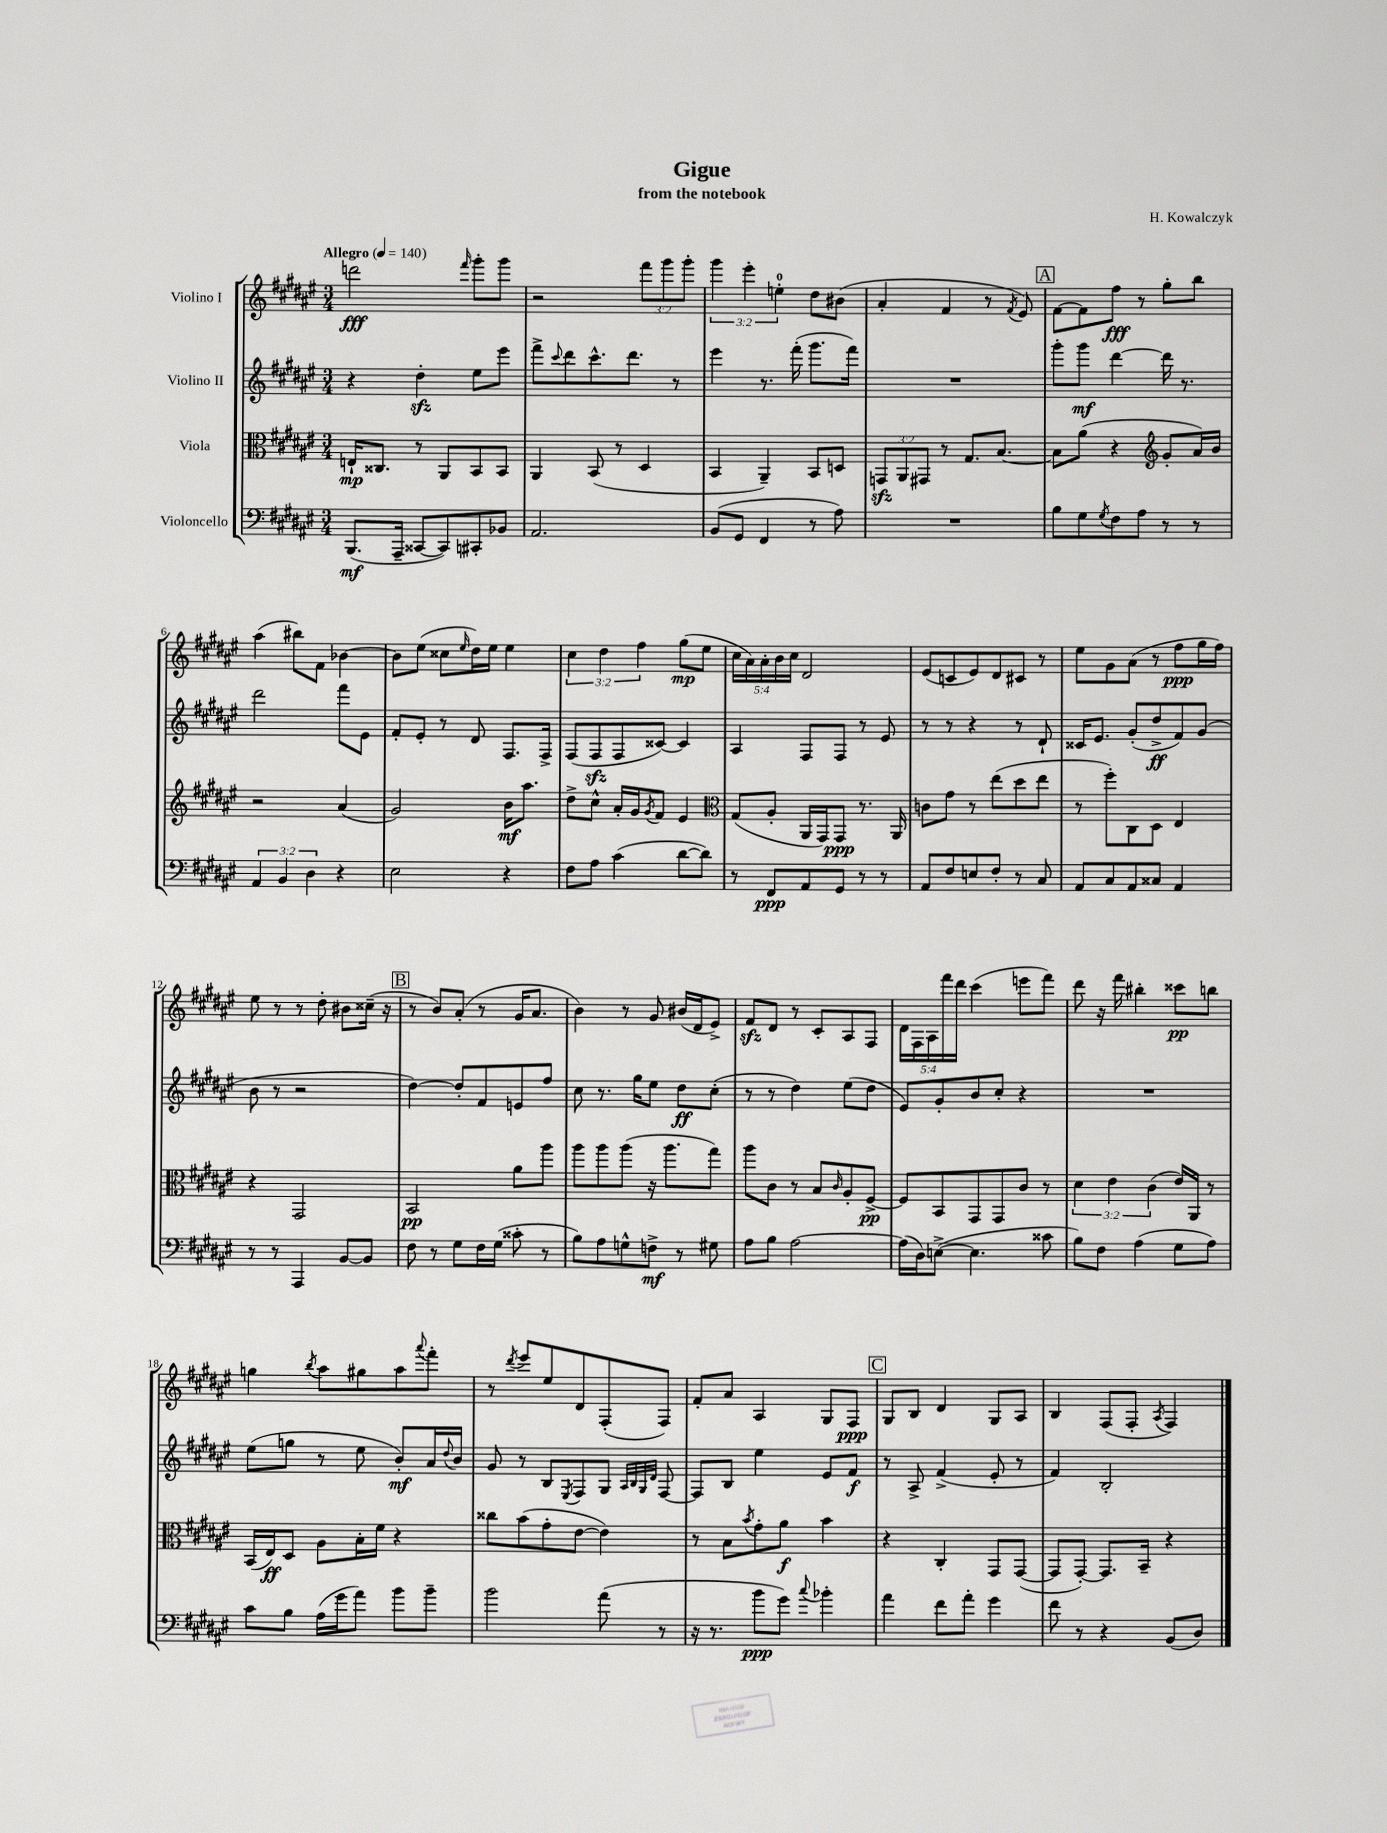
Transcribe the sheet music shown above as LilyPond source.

\header { title = "Gigue" composer = "H. Kowalczyk" subtitle = "from the notebook" }
<<
\new StaffGroup <<
\new Staff = "s0" \with { instrumentName = "Violino I" } {
    \clef treble \key fis \major \numericTimeSignature \time 3/4 \override Staff.TupletNumber.text = #tuplet-number::calc-fraction-text \tempo "Allegro" 4 = 140
    d'''2\fff \grace { fis'''16 } gis'''8-. gis'''8 |
    r2 \tuplet 3/2 { fis'''8 gis'''8 gis'''8-. } |
    \tuplet 3/2 { gis'''4 eis'''4-. e''4-0-. } dis''8 bis'8( |
    ais'4-. fis'4 r8 \acciaccatura { fis'8 } eis'8) |
    \mark \markup { \box "A" } fis'8~ fis'8 fis''8\fff r8 gis''8-. b''8 |
    ais''4( bis''8) fis'8 bes'4~ |
    bes'8 eis''8( cisis''8 \grace { eis''16 } dis''16) eis''16 eis''4 |
    \tuplet 3/2 { cis''4 dis''4 fis''4 } gis''8\mp( eis''8 |
    \tuplet 5/4 { cis''16 ais'16) ais'16-. b'16 cis''16 } dis'2 |
    eis'8( c'8 eis'8) dis'8 cis'8 r8 |
    eis''8 gis'8 ais'8( r8 fis''8\ppp gis''16 fis''16) |
    eis''8 r8 r8 dis''8-. bis'8 cisis''16--( r16 |
    \mark \markup { \box "B" } r8 b'8) ais'8-.( r8 gis'16 ais'8. |
    b'4) r8 gis'8 bis'16( dis'16 eis'8->) |
    fis'8\sfz dis'8 r8 cis'8-. ais8 fis8 |
    \tuplet 5/4 { dis'16 fis16 ais16 fis'''16 dis'''16 } cis'''4( e'''8 fis'''8) |
    dis'''8 r16 fis'''16 bis''4-. cisis'''8\pp b''8 |
    g''4 \acciaccatura { b''8 } ais''8 gis''8 ais''8 \appoggiatura { ais'''8 } fis'''8-. |
    r8 \acciaccatura { dis'''8 } eis'''8 eis''8 dis'8 fis8-.( fis8) |
    fis'8-. ais'8 ais4 gis8 fis8\ppp |
    \mark \markup { \box "C" } gis8 b8 dis'4 gis8 ais8 |
    b4 fis8( fis8-. \acciaccatura { ais8 } fis4) \bar "|." |
}
\new Staff = "s1" \with { instrumentName = "Violino II" } {
    \clef treble \key fis \major \numericTimeSignature \time 3/4
    r4 dis''4-.\sfz eis''8 eis'''8 |
    fis'''8-> \appoggiatura { cis'''8 } dis'''8 cis'''8.-^ dis'''8. r8 |
    eis'''4 r8. fis'''16-.( gis'''8. fis'''16) |
    R2. |
    \mark \markup { \box "A" } gis'''8-. gis'''8\mf dis'''4~ dis'''16 r8. |
    dis'''2 fis'''8 eis'8 |
    fis'8-. eis'8-. r8 dis'8 fis8. fis16-> |
    fis8( fis8\sfz fis8 cisis'8~) cisis'4 |
    ais4 fis8 fis8 r8 eis'8 |
    r8 r8 r4 r8 dis'8-! |
    cisis'16 eis'8. gis'8-.( dis''8->\ff fis'8) gis'8( |
    b'8 r8 r2 |
    \mark \markup { \box "B" } dis''4~) dis''8-. fis'8 e'8 fis''8 |
    cis''8 r8. gis''16 eis''8 dis''8\ff cis''8-.( |
    r8 r8 dis''4) eis''8( dis''8 |
    eis'8) gis'8-. b'8 cis''8-. r4 |
    R2. |
    eis''8( g''8 r8 eis''8 b'8-.\mf) ais'16 \appoggiatura { dis''8 } b'16 |
    gis'8 r8 b8 \acciaccatura { eis8 } fis8 gis8 \grace { ais32 b32 gis32 dis'32 } fis8~ |
    fis8 b8 eis''4 eis'8 fis'8\f |
    \mark \markup { \box "C" } r8 ais8-> fis'4->( eis'8-. r8 |
    fis'4) b2-. \bar "|." |
}
\new Staff = "s2" \with { instrumentName = "Viola" } {
    \clef alto \key fis \major \numericTimeSignature \time 3/4 \override Staff.TupletNumber.text = #tuplet-number::calc-fraction-text
    e16-!\mp cisis8. r8 ais,8 b,8 b,8 |
    ais,4 b,8( r8 dis4 |
    b,4 ais,4--) b,8 d8 |
    \tuplet 3/2 { g,8\sfz ais,8 gis,8 } r8 gis8. b8.~ |
    \mark \markup { \box "A" } b8 ais'8( r4 \clef treble gis'8-. ais'16) b'16 |
    r2 ais'4( |
    gis'2) b'16\mf ais''8. |
    dis''8-> cis''8-^ ais'16-. gis'16 \acciaccatura { gis'8 } fis'8 eis'4 |
    \clef alto gis8( ais8-. ais,16 gis,16) gis,8\ppp r8. ais,16 |
    c'8 gis'8 r8 eis''8( dis''8 eis''8 |
    r8 fis''8-.) cis8 dis8 eis4 |
    r4 gis,2 |
    \mark \markup { \box "B" } b,2\pp ais'8 ais''8 |
    ais''8 ais''8 ais''8( r16 ais''8. gis''8) |
    ais''8 cis'8 r8 b8 \grace { cis'16 } ais8-. fis8~->\pp |
    fis8 b,8 gis,8 gis,8 cis'8 r8 |
    \tuplet 3/2 { dis'4 eis'4 cis'4( } eis'16) ais,16 r8 |
    b,16( eis16\ff) dis8 ais8 b16-. fis'16 r4 |
    cisis''8 b'8( gis'8-. eis'8~ eis'4) |
    r8 b8 \acciaccatura { b'8 } gis'8-. ais'8\f b'4 |
    \mark \markup { \box "C" } r4 cis4-. gis,8 gis,8~( |
    gis,8 gis,8~-.) gis,8. b,16-- r4 \bar "|." |
}
\new Staff = "s3" \with { instrumentName = "Violoncello" } {
    \clef bass \key fis \major \numericTimeSignature \time 3/4 \override Staff.TupletNumber.text = #tuplet-number::calc-fraction-text
    b,,8.\mf( ais,,16-- cisis,8~ cisis,8) cis,8-. bes,8 |
    ais,2. |
    b,8( gis,8 fis,4 r8 ais8) |
    R2. |
    \mark \markup { \box "A" } b8 gis8 \acciaccatura { gis8 } fis8 ais8 r8 r8 |
    \tuplet 3/2 { ais,4 b,4 dis4 } r4 |
    eis2 r4 |
    fis8 ais8 cis'4( dis'8~ dis'8) |
    r8 fis,8\ppp ais,8 gis,8 r8 r8 |
    ais,8 fis8 e8 fis8-. r8 cis8 |
    ais,8 cis8 ais,8 cisis8 ais,4 |
    r8 r8 ais,,4 b,8~ b,8 |
    \mark \markup { \box "B" } fis8 r8 gis8 fis16 gis16( cisis'8-. r8 |
    b8) ais8 g8-^ f8->\mf r8 gis8 |
    ais8 b8 ais2~ |
    ais16( dis16) e8~->( e4. cisis'8 |
    b8) fis8 ais4( gis8 ais8) |
    cis'8 b8 ais16( gis'16 ais'8) b'8 b'8-- |
    b'2 ais'8( r8 |
    r16 r8. b'8\ppp gis'8) \appoggiatura { cis''8 } bes'4-. |
    \mark \markup { \box "C" } ais'4 fis'8 ais'8-. gis'4 |
    fis'8 r8 r4 b,8( dis8) \bar "|." |
}
>>
>>
